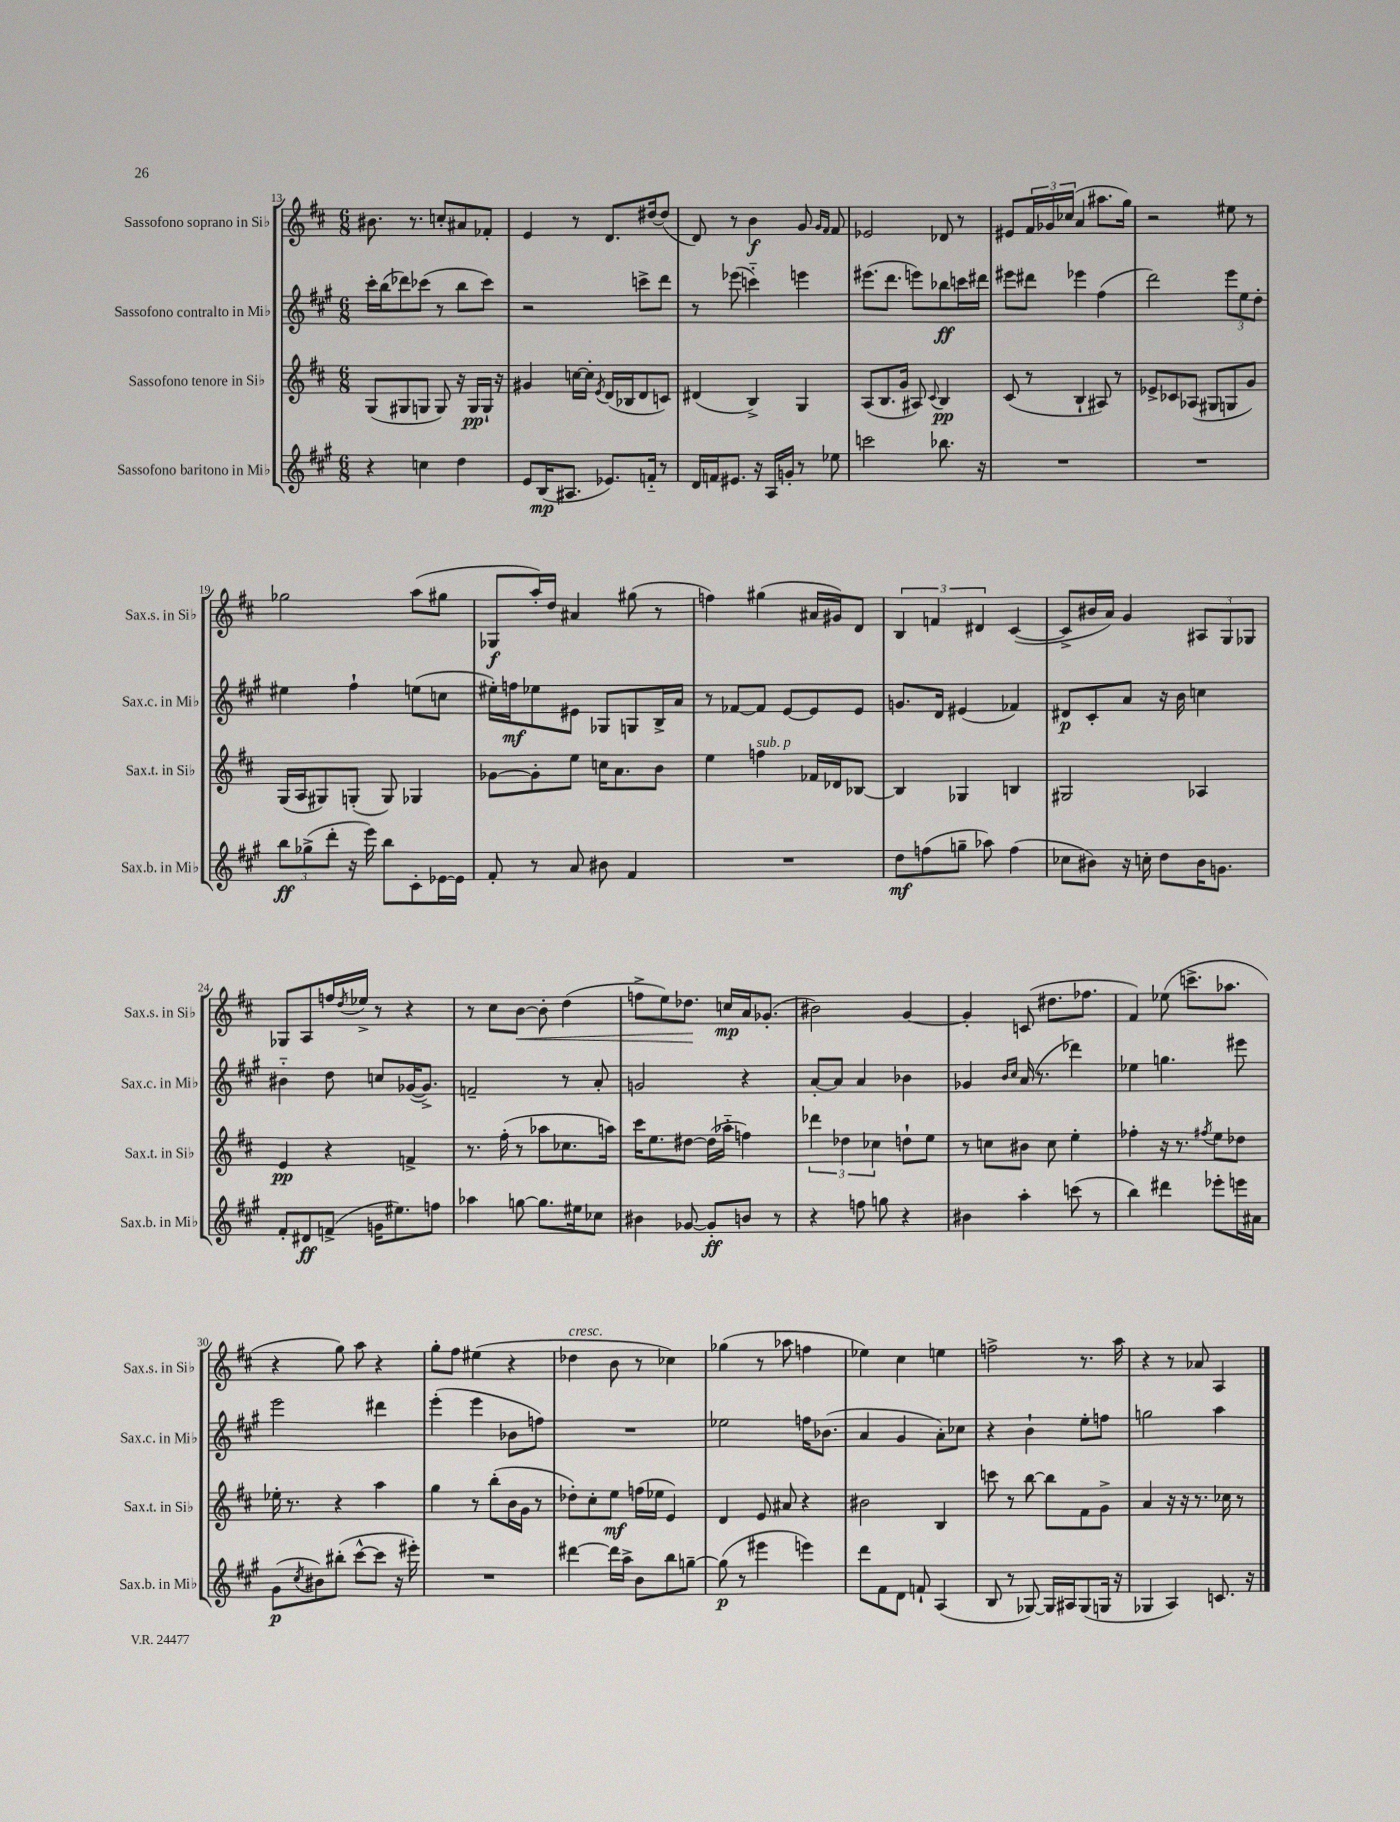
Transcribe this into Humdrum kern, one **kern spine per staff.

**kern	**kern	**kern	**kern
*staff4	*staff3	*staff2	*staff1
*clefG2	*clefG2	*clefG2	*clefG2
*k[f#c#g#]	*k[f#c#]	*k[f#c#g#]	*k[f#c#]
*M6/8	*M6/8	*M6/8	*M6/8
4r	(8G/L	16ccc#'\LL	8.b#\
.	.	(16bb\J	.
.	8G#/	8ddd-\)	.
.	.	.	8.r
4cc\	8G/J	(8ccc-\J	.
.	8G/)	8r	8cc'/L
4dd\	16r	8bb\L	8a#/
.	16G/LL	.	.
.	16G`/JJ	8ccc-\J)	8f-'/J
.	16r	.	.
=	=	=	=
8e/L	4g#/	2r	4e/
(16B/K	.	.	.
8.A#/J	.	.	.
.	[16cc\LL	.	8r
.	16cc'\]JJ	.	.
.	8qe/	.	.
8.e-/L)	(16d/LL	.	8.d/L
.	16B-/J	.	.
.	8d/	8ccc^\L	.
16f'~/Jk	.	.	[16dd#/k
8r	8c/J)	8ddd\J	(8dd#/]J
=	=	=	=
16d/LL	(4d#/	8r	8d/)
16f/J	.	.	.
8.e#/J	.	(8eee-\	8r
.	4B^/)	4ccc'~\)	4b\
16r	.	.	.
16A/LL	.	.	.
16g'/JJ	.	.	.
8r	4G/	4eee\	8g/
.	.	.	16qqg/LL
.	.	.	16qqf#/JJ
8ee-\	.	.	8f#/
=	=	=	=
2ccc\	(8A/L	(8.eee#\L	2e-/
.	8.B/	.	.
.	.	8.ddd\J	.
.	16g/Jk	.	.
.	8A#/)	8eee\L)	.
.	8qqc#/	.	.
8.bb-\	4B/	8bb-\	8d-/
.	.	16ccc\L	8r
16r	.	16ddd#\JJ	.
=	=	=	=
2.r	(8c#/	8eee#\L	8e#/L
.	8r	8ddd#\J	24f#/L
.	.	.	24g-/
.	.	.	(24cc-/JJ
.	4B`/	4eee-\	4a/
.	8A#/)	(4ff#\	8.aa#\L
.	8r	.	.
.	.	.	16gg\Jk)
=	=	=	=
2.r	8e-^/L	2ddd\)	2r
.	8c-/	.	.
.	(8A-/J	.	.
.	8G#/L	.	.
.	8G/	12eee\L	8ee#\
.	.	12ee\	.
.	8g/J)	.	8r
.	.	12dd'\J	.
=	=	=	=
12bb\L	(16G/LL	4ee#\	2gg-\
.	16A/J	.	.
(12gg-^\	.	.	.
.	8G#/)	.	.
12ddd'\J	.	.	.
16r	(8G'/J	4ff#`\	.
16eee\)	.	.	.
8bb\L	8G/)	.	.
8c#'\	4G-/	(8ee\L	(8aa\L
[16e-\L	.	8cc\J	8gg#\J
16e-\]JJ	.	.	.
=	=	=	=
8f#'/	[8g-\L	16ee#'\LL)	8G-/L
.	.	16ff\J	.
8r	8g-'\]	8ee-\	16aa'/L)
.	.	.	16dd/JJ
8a/	8ee\J	8e#\J	4a#/
8b#\	16cc\LK	8G-/L	.
.	8.a\	.	.
4f#/	.	8G/	(8gg#\
.	8b\J	16B^/L	8r
.	.	16a/JJ	.
=	=	=	=
2.r	4ee\	8r	4ff\)
.	.	[8f-/L	.
.	4ff\	8f-/]J	(4gg#\
.	.	[8e/L	.
.	16f-/LL	8e/]	16a#/LL
.	16d-/J	.	16g#/J)
.	[8B-/J	8e/J	8d/J
=	=	=	=
8dd\L	4B-/]	8.g/L	6B/
(8ff\	.	.	.
.	.	.	6f/
.	.	16d/Jk	.
8gg~\J	4G-/	(4e#/	.
.	.	.	6d#/
8aa-\)	.	.	.
(4ff\	4B/	4f-/)	([4c#/
=	=	=	=
8cc-\L	2G#/	8d#/L	8c#^/]L
8b#\J)	.	8c#'/	16b#/L
.	.	.	16a/JJ)
16r	.	8a/J	4g/
16cc'\	.	.	.
8dd\L	.	16r	.
.	.	16b\	.
16b#\K	4A-/	4cc\	12A#/L
8.g\J	.	.	.
.	.	.	12G/
.	.	.	12G-/J
=	=	=	=
8f#'/L	4e/	4b#'~\	8G-/L
8d#/	.	.	8A/
(8f^/J	4r	8dd\	16ff/L
.	.	.	8qdd/
.	.	.	16ee-^/JJ
16g\LK	.	8cc/L	8r
8.ee#\)	.	.	.
.	4f^/	([16g-/K	4r
.	.	8.g-^/]J)	.
8ff\J	.	.	.
=	=	=	=
4aa-\	8.r	2f~/	8r
.	.	.	8cc#\L
.	(16ff#'\	.	.
[8gg\	8r	.	[8b\J
8.gg\]L	8aa-\L	.	8b'\]
.	8.cc-\	8r	(4dd\
16ee#\k	.	.	.
8cc-\J	.	8a'/	.
.	16aa\Jk)	.	.
=	=	=	=
4b#\	16ccc#\LK	2g/	8ff^\L
.	8.ee\	.	.
.	.	.	8ee\)
[8g-/	[8dd#\J	.	8.dd-\J
8g-'/]L	(16dd#\]LL	.	.
.	16aa-'~\JJ	.	16cc/LL
8b/J	4ff\)	4r	16a/J
.	.	.	(8.g-'/J
8r	.	.	.
=	=	=	=
4r	6ddd-\	[8a'/L	2b#\)
.	.	8a/]J	.
.	6dd-\	.	.
8ff\	.	4a/	.
.	6cc-\	.	.
8gg\	.	.	.
4r	8dd`\L	4b-\	[4g/
.	8ee\J	.	.
=	=	=	=
4b#\	8r	4g-/	4g'/]
.	8cc\L	.	.
.	.	16qqb/LL	.
.	.	16qqcc#/JJ	.
4aa'\	8b#\J	(16a/	(8c/
.	.	8.r	.
.	8cc\	.	8.dd#\L
(8ccc\	4ee'\	4ddd-\)	.
.	.	.	8.ff-\J
8r	.	.	.
=	=	=	=
4bb\)	4ff-'\	4ee-\	4f#/)
4ddd#\	16r	4.gg\	(8ee-\
.	8.r	.	.
.	.	.	8.ccc^\L
.	8qff#/	.	.
8eee-'\L	8ee\L	.	.
.	.	.	8.aa-\J
16eee\L	8dd-\J	8eee#\	.
16a#\JJ	.	.	.
=	=	=	=
(8g#\L	16ee-'\	2eee\	4r
.	8.r	.	.
8qcc#/	.	.	.
8b#\)	.	.	.
(8bb#'\J	4r	.	8gg\)
[8ccc#^^\L	.	.	8aa\
8ccc#\]J	4aa\	4ddd#\	4r
16r	.	.	.
16eee#'\)	.	.	.
=	=	=	=
2.r	4gg\	(4eee'\	8gg'\L
.	.	.	8ff#\J
.	8r	4eee\	(4ee#\
.	(8bb'\L	.	.
.	16b\L	8b-\L	4r
.	16g\JJ	.	.
.	8r	8ff\J)	.
=	=	=	=
[4ddd#\	8dd-'\L)	2.r	4dd-\
.	8cc#'\	.	.
16ddd#\]LL	8ee\J	.	8b\
16aa^\JJ	.	.	.
8b\L	(16ff\LL	.	8r
.	16ee-\JJ	.	.
8bb\	4e/)	.	4cc-\)
[8gg~\J	.	.	.
=	=	=	=
(8gg\]	4d/	2ee-\	(4gg-\
8r	.	.	.
4eee#\	8e/	.	8r
.	8a#/	.	8aa-\
4eee\)	4r	16ff\LK	4ff\
.	.	(8.b-\J	.
=	=	=	=
8ddd\L	2b#\	4a/	4ee-\)
8f#\	.	.	.
8d\J	.	4g#/	4cc#\
8f`/	.	.	.
(4A/	4B/	8a'\L)	4ee\
.	.	8cc-\J	.
=	=	=	=
8B/	8ccc\	4r	2ff^\
8r	8r	.	.
[8G-/)	[8bb\	4b`\	.
16G-/]LL	8bb\]L	.	.
16A#/J	.	.	.
(8G-/	8f#\	8ee'\L	8.r
16G/Jk	8g^\J	8ff\J	.
16r	.	.	16aa\
=	=	=	=
4G-/	4a/	2gg\	4r
4A/)	16r	.	8r
.	16r	.	.
.	8.r	.	8a-/
8.c/	.	4aa\	4A/
.	16cc-\	.	.
.	8r	.	.
16r	.	.	.
==	==	==	==
*-	*-	*-	*-
